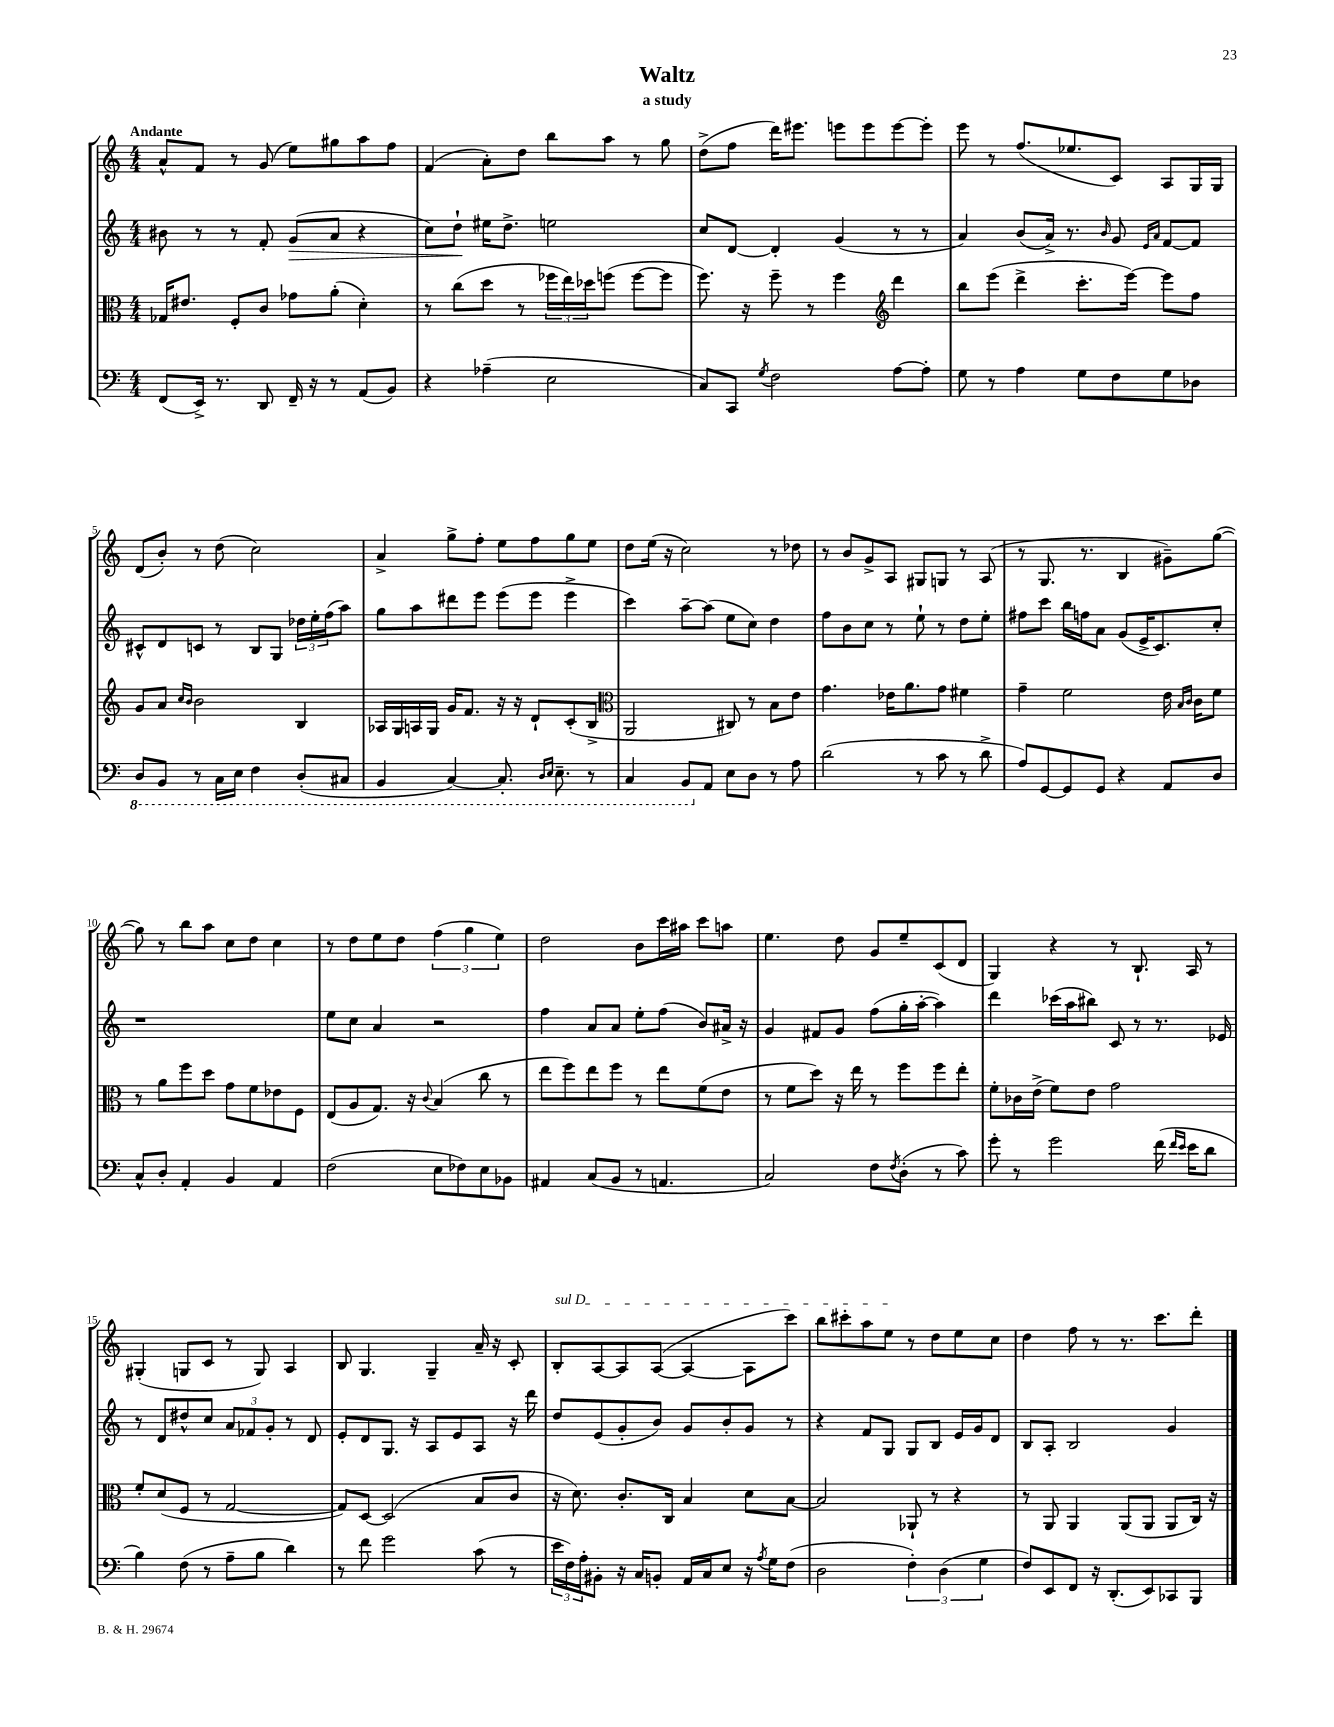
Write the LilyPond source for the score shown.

\header { title = "Waltz" subtitle = "a study" }
<<
\new StaffGroup <<
\new Staff = "s0" {
    \clef treble \key c \major \numericTimeSignature \time 4/4 \tempo "Andante"
    a'8-^ f'8 r8 g'8( e''8) gis''8 a''8 f''8 |
    f'4( a'8-.) d''8 b''8 a''8 r8 g''8 |
    d''8->( f''8 d'''16) eis'''8. e'''8 e'''8 e'''8~ e'''8-. |
    e'''8 r8 f''8.( ees''8. c'8) a8 g16 g16 |
    d'8( b'8-.) r8 d''8( c''2) |
    a'4-> g''8-> f''8-. e''8 f''8 g''8 e''8 |
    d''8 e''16( r16 c''2) r8 des''8 |
    r8 b'8 g'8-> a8 gis8 g8 r8 a8( |
    r8 g8. r8. b4 gis'8--) g''8~( |
    g''8) r8 b''8 a''8 c''8 d''8 c''4 |
    r8 d''8 e''8 d''8 \tuplet 3/2 { f''4( g''4 e''4) } |
    d''2 b'8 c'''16 ais''16 c'''8 a''8 |
    e''4. d''8 g'8 e''8-- c'8( d'8 |
    g4) r4 r8 b8.-! a16 r8 |
    gis4-.( g8 c'8 r8 g8) a4 |
    b8 g4. g4-- a'16-- r16 c'8-. |
    \once \override TextSpanner.bound-details.left.text = \markup { \italic "sul D" } b8-.\startTextSpan a8~ a8 a8~( a4~ a8 c'''8) |
    b''8 cis'''8-. a''8 e''8\stopTextSpan r8 d''8 e''8 c''8 |
    d''4 f''8 r8 r8. c'''8. d'''8-. \bar "|." |
}
\new Staff = "s1" {
    \clef treble \key c \major \numericTimeSignature \time 4/4
    bis'8 r8 r8 f'8-. g'8\>( a'8 r4 |
    c''8) d''8-!\! eis''16 d''8.-> e''2 |
    c''8 d'8~ d'4-. g'4( r8 r8 |
    a'4) b'8( a'16->) r8. \grace { b'16 } g'8 \grace { e'16 a'16 } f'8~ f'8 |
    cis'8-^ d'8 c'8 r8 b8 g8 \tuplet 3/2 { des''16 e''16-. f''16( } a''8) |
    g''8 a''8 dis'''8 e'''8 e'''8( e'''8 e'''4-> |
    c'''4) a''8~-- a''8( e''8 c''8) d''4 |
    f''8 b'8 c''8 r8 e''8-! r8 d''8 e''8-. |
    fis''8 c'''8 b''16 f''16 a'8 g'8( e'16-> c'8.) c''8-. |
    r1 |
    e''8 c''8 a'4 r2 |
    f''4 a'8 a'8 e''8-. f''8( b'8) ais'16-> r16 |
    g'4 fis'8 g'8 f''8( g''16-. a''16~-. a''4) |
    d'''4 ces'''16( a''16 bis''8) c'8 r8 r8. ees'16 |
    r8 d'8 dis''8-^ c''8 \tuplet 3/2 { a'8 fes'8 g'8-. } r8 d'8 |
    e'8-. d'8 g8. r16 a8 e'8 a8 r16 d'''16 |
    d''8 e'8( g'8-. b'8) g'8 b'8-. g'8 r8 |
    r4 f'8 g8 g8 b8 e'16 g'16 d'8 |
    b8 a8-. b2 g'4 \bar "|." |
}
\new Staff = "s2" {
    \clef alto \key c \major \numericTimeSignature \time 4/4
    ges16 eis'8. f8-. c'8 ges'8 a'8-.( d'4-.) |
    r8 c''8( d''8 r8 \tuplet 3/2 { fes''16 e''16) des''16 } f''8( f''8~ f''8 |
    f''8.) r16 f''8-- r8 f''4 \clef treble d'''4 |
    b''8 e'''8( d'''4-> c'''8.-. e'''16~) e'''8 f''8 |
    g'8 a'8 \grace { c''16 b'16 } b'2 b4 |
    aes16 g16 a16 g16 g'16 f'8. r16 r16 d'8-! c'8-.( b8-> |
    \clef alto a,2 cis8) r8 b8 e'8 |
    g'4. ees'16 a'8. g'8 fis'4 |
    g'4-- f'2 e'16 \grace { b16 c'16 } c'16 f'8 |
    r8 a'8 f''8 d''8 g'8 f'8 ees'8 f8 |
    e8( a8 g8.) r16 \appoggiatura { c'8 } b4( c''8 r8 |
    e''8 f''8) e''8 f''8 r8 e''8 f'8( e'8 |
    r8 f'8 d''8) r16 e''16 r8 f''8 f''8 e''8-. |
    f'8-. ces'16 e'16->( f'8) e'8 g'2 |
    f'8-. d'8( f8 r8 g2~ |
    g8) d8~ d2( b8 c'8 |
    r16 d'8.) c'8.-. c16 b4 d'8 b8~ |
    b2 aes,8-! r8 r4 |
    r8 a,8 a,4 a,8( a,8 a,8 c16) r16 \bar "|." |
}
\new Staff = "s3" {
    \clef bass \key c \major \numericTimeSignature \time 4/4
    f,8( e,16->) r8. d,8 f,16-- r16 r8 a,8( b,8) |
    r4 aes4--( e2 |
    c8) c,8 \acciaccatura { g8 } f2 a8~ a8-. |
    g8 r8 a4 g8 f8 g8 des8 |
    \ottava #-1 d,8 b,,8 r8 c,16 e,16 f,4 d,8-.( cis,8 |
    b,,4 c,4~) c,8.-. \grace { d,16 e,16 } e,8.-- r8 |
    c,4 b,,8 \ottava #0 a,8 e8 d8 r8 a8 |
    d'2( r8 c'8 r8 d'8-> |
    a8) g,8~ g,8 g,8 r4 a,8 d8 |
    c8-^ d8-. a,4-. b,4 a,4 |
    f2( e8 fes8) e8 bes,8 |
    ais,4 c8( b,8 r8 a,4. |
    c2) f8 \acciaccatura { f8 } d8-.( r8 c'8) |
    g'8-. r8 g'2 f'16( \grace { f'16 e'16 } e'16 d'8 |
    b4) f8( r8 a8-- b8 d'4) |
    r8 f'8 g'2 c'8( r8 |
    \tuplet 3/2 { e'16 f16) a16-. } bis,8-. r16 c16 b,8-. a,16 c16 e8 r16 \acciaccatura { a8 } g16 f8( |
    d2 \tuplet 3/2 { f4-.) d4( g4 } |
    f8) e,8 f,8 r16 d,8.-.( e,8) ces,8 b,,8 \bar "|." |
}
>>
>>
